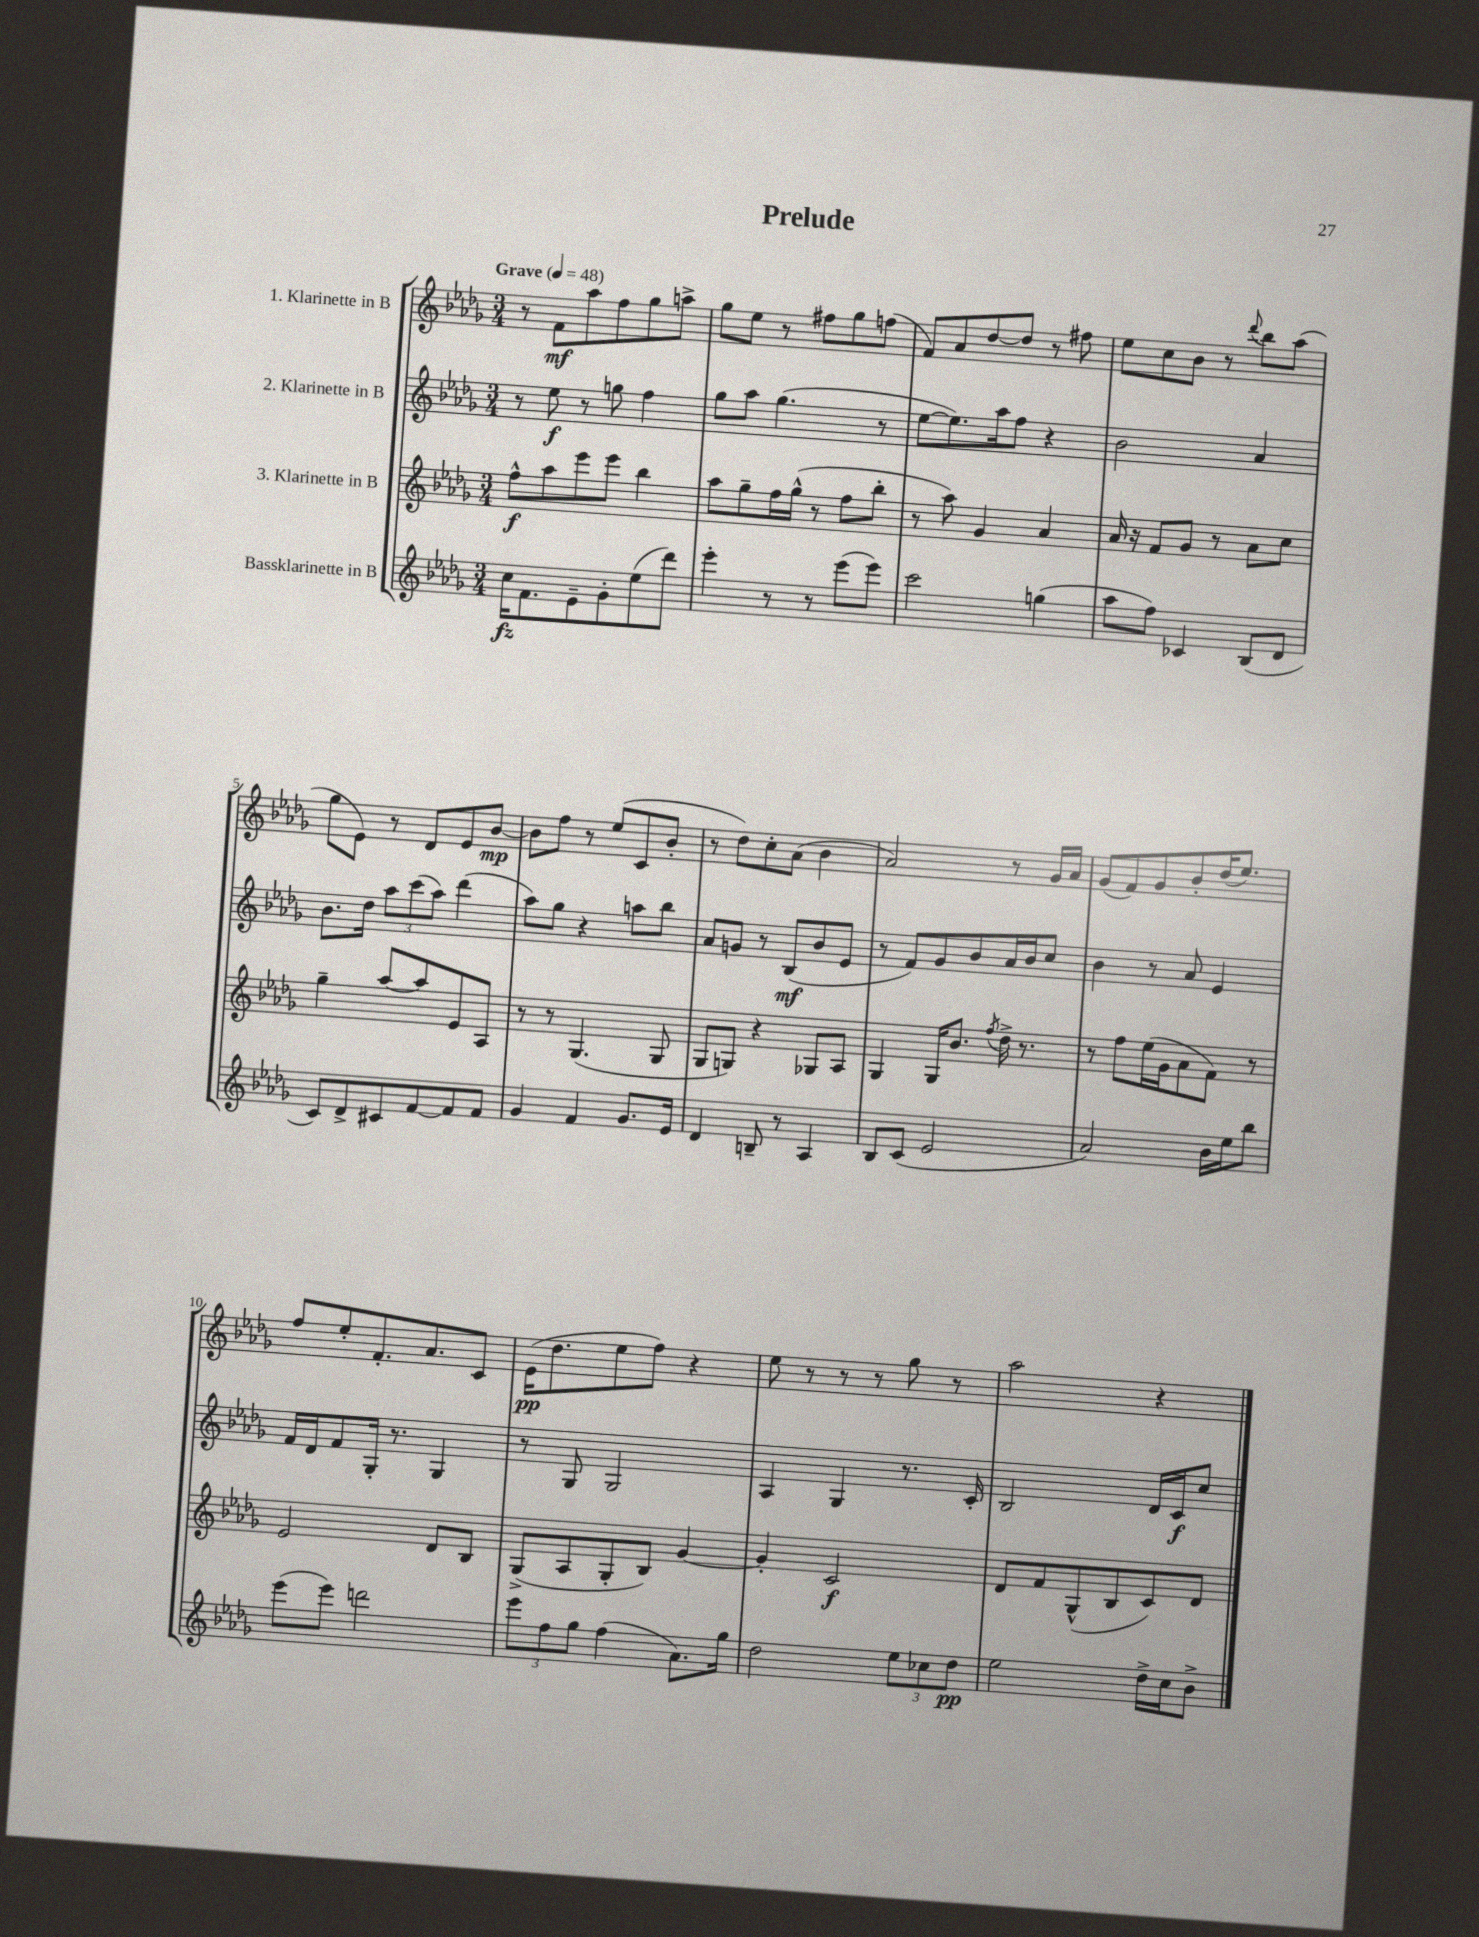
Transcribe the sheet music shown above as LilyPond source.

\header { title = "Prelude" }
<<
\new StaffGroup <<
\new Staff = "s0" \with { instrumentName = "1. Klarinette in B" } {
    \clef treble \key des \major \numericTimeSignature \time 3/4 \tempo "Grave" 4 = 48
    \autoBeamOff r8 f'8[\mf aes''8 f''8 ges''8 a''8]-> |
    ges''8[ ees''8] r8 fis''8[ ges''8 f''8]( |
    f'8[) aes'8 des''8~ des''8] r8 fis''8 |
    ees''8[ c''8 bes'8] r8 \appoggiatura { des'''8 } bes''8[ aes''8]( |
    ges''8[ ees'8]) r8 des'8[ ees'8 bes'8]~\mp |
    bes'8[ f''8] r8 ees''8[( c'8 bes'8]-. |
    r8 des''8[) c''8-. aes'8]( bes'4 |
    aes'2) r8 ges'16[ aes'16] |
    ges'8[( f'8) ges'8 bes'8-. des''16( ees''8.]) |
    f''8[ ees''8-. f'8.-. aes'8. c'8] |
    ees'16[\pp( des''8. ees''8 f''8]) r4 |
    ees''8 r8 r8 r8 ges''8 r8 |
    aes''2 r4 \bar "|." |
}
\new Staff = "s1" \with { instrumentName = "2. Klarinette in B" } {
    \clef treble \key des \major \numericTimeSignature \time 3/4
    \autoBeamOff r8 ees''8\f r8 g''8 f''4 |
    ges''8[ aes''8] ges''4.( r8 |
    ees''8[~ ees''8.) aes''16 f''8] r4 |
    bes'2 aes'4 |
    bes'8.[ des''16] \tuplet 3/2 { aes''8[ c'''8( aes''8]) } des'''4( |
    aes''8[) ges''8] r4 a''8[ bes''8] |
    aes'8[ g'8] r8 bes8[\mf( bes'8 ees'8] |
    r8 f'8[) ges'8 bes'8 aes'16 bes'16 c''8] |
    bes'4 r8 aes'8 ees'4 |
    f'16[ des'16 f'8 ges16]-. r8. ges4 |
    r8 ges8 ges2 |
    aes4 ges4 r8. c'16-. |
    bes2 des'16[ c'16\f c''8] \bar "|." |
}
\new Staff = "s2" \with { instrumentName = "3. Klarinette in B" } {
    \clef treble \key des \major \numericTimeSignature \time 3/4
    \autoBeamOff f''8[-^\f aes''8 ees'''8 ees'''8] bes''4 |
    aes''8[ ges''8-- f''16 ges''16]-^( r8 f''8[ bes''8]-. |
    r8 aes''8) ges'4 aes'4 |
    aes'16 r16 f'8[ ges'8] r8 aes'8[ c''8] |
    ges''4-- aes''8[~ aes''8 ees'8 aes8] |
    r8 r8 ges4.( ges8 |
    ges8[ g8]) r4 ges8[ aes8] |
    ges4 ges16[ bes'8.] \acciaccatura { f''8 } des''16-> r8. |
    r8 f''8[ ees''16( ges'16 aes'8 f'8]) r8 |
    ees'2 des'8[ bes8] |
    ges8[->( aes8 ges8-. bes8]) ges'4~ |
    ges'4-. c'2\f |
    des'8[ f'8 ges8-^( bes8 c'8) des'8] \bar "|." |
}
\new Staff = "s3" \with { instrumentName = "Bassklarinette in B" } {
    \clef treble \key des \major \numericTimeSignature \time 3/4
    \autoBeamOff c''16[\fz f'8. ees'8-- ges'8-. ees''8( des'''8]) |
    ees'''4-. r8 r8 ees'''8[( ees'''8]) |
    c'''2 g''4( |
    aes''8[ f''8]) ces'4 bes8[( des'8] |
    c'8[) des'8-> cis'8 f'8~ f'8 f'8] |
    ges'4 f'4 ges'8.[ ees'16] |
    des'4 b8-- r8 aes4 |
    bes8[ c'8]( ees'2 |
    aes'2) bes'16[ ees''16 bes''8] |
    ees'''8[( ees'''8]) d'''2 |
    \tuplet 3/2 { ees'''8[ f''8 ges''8] } f''4( aes'8.[) ges''16] |
    des''2 \tuplet 3/2 { ees''8[ ces''8 des''8]\pp } |
    ees''2 des''16[-> c''16 bes'8]-> \bar "|." |
}
>>
>>
